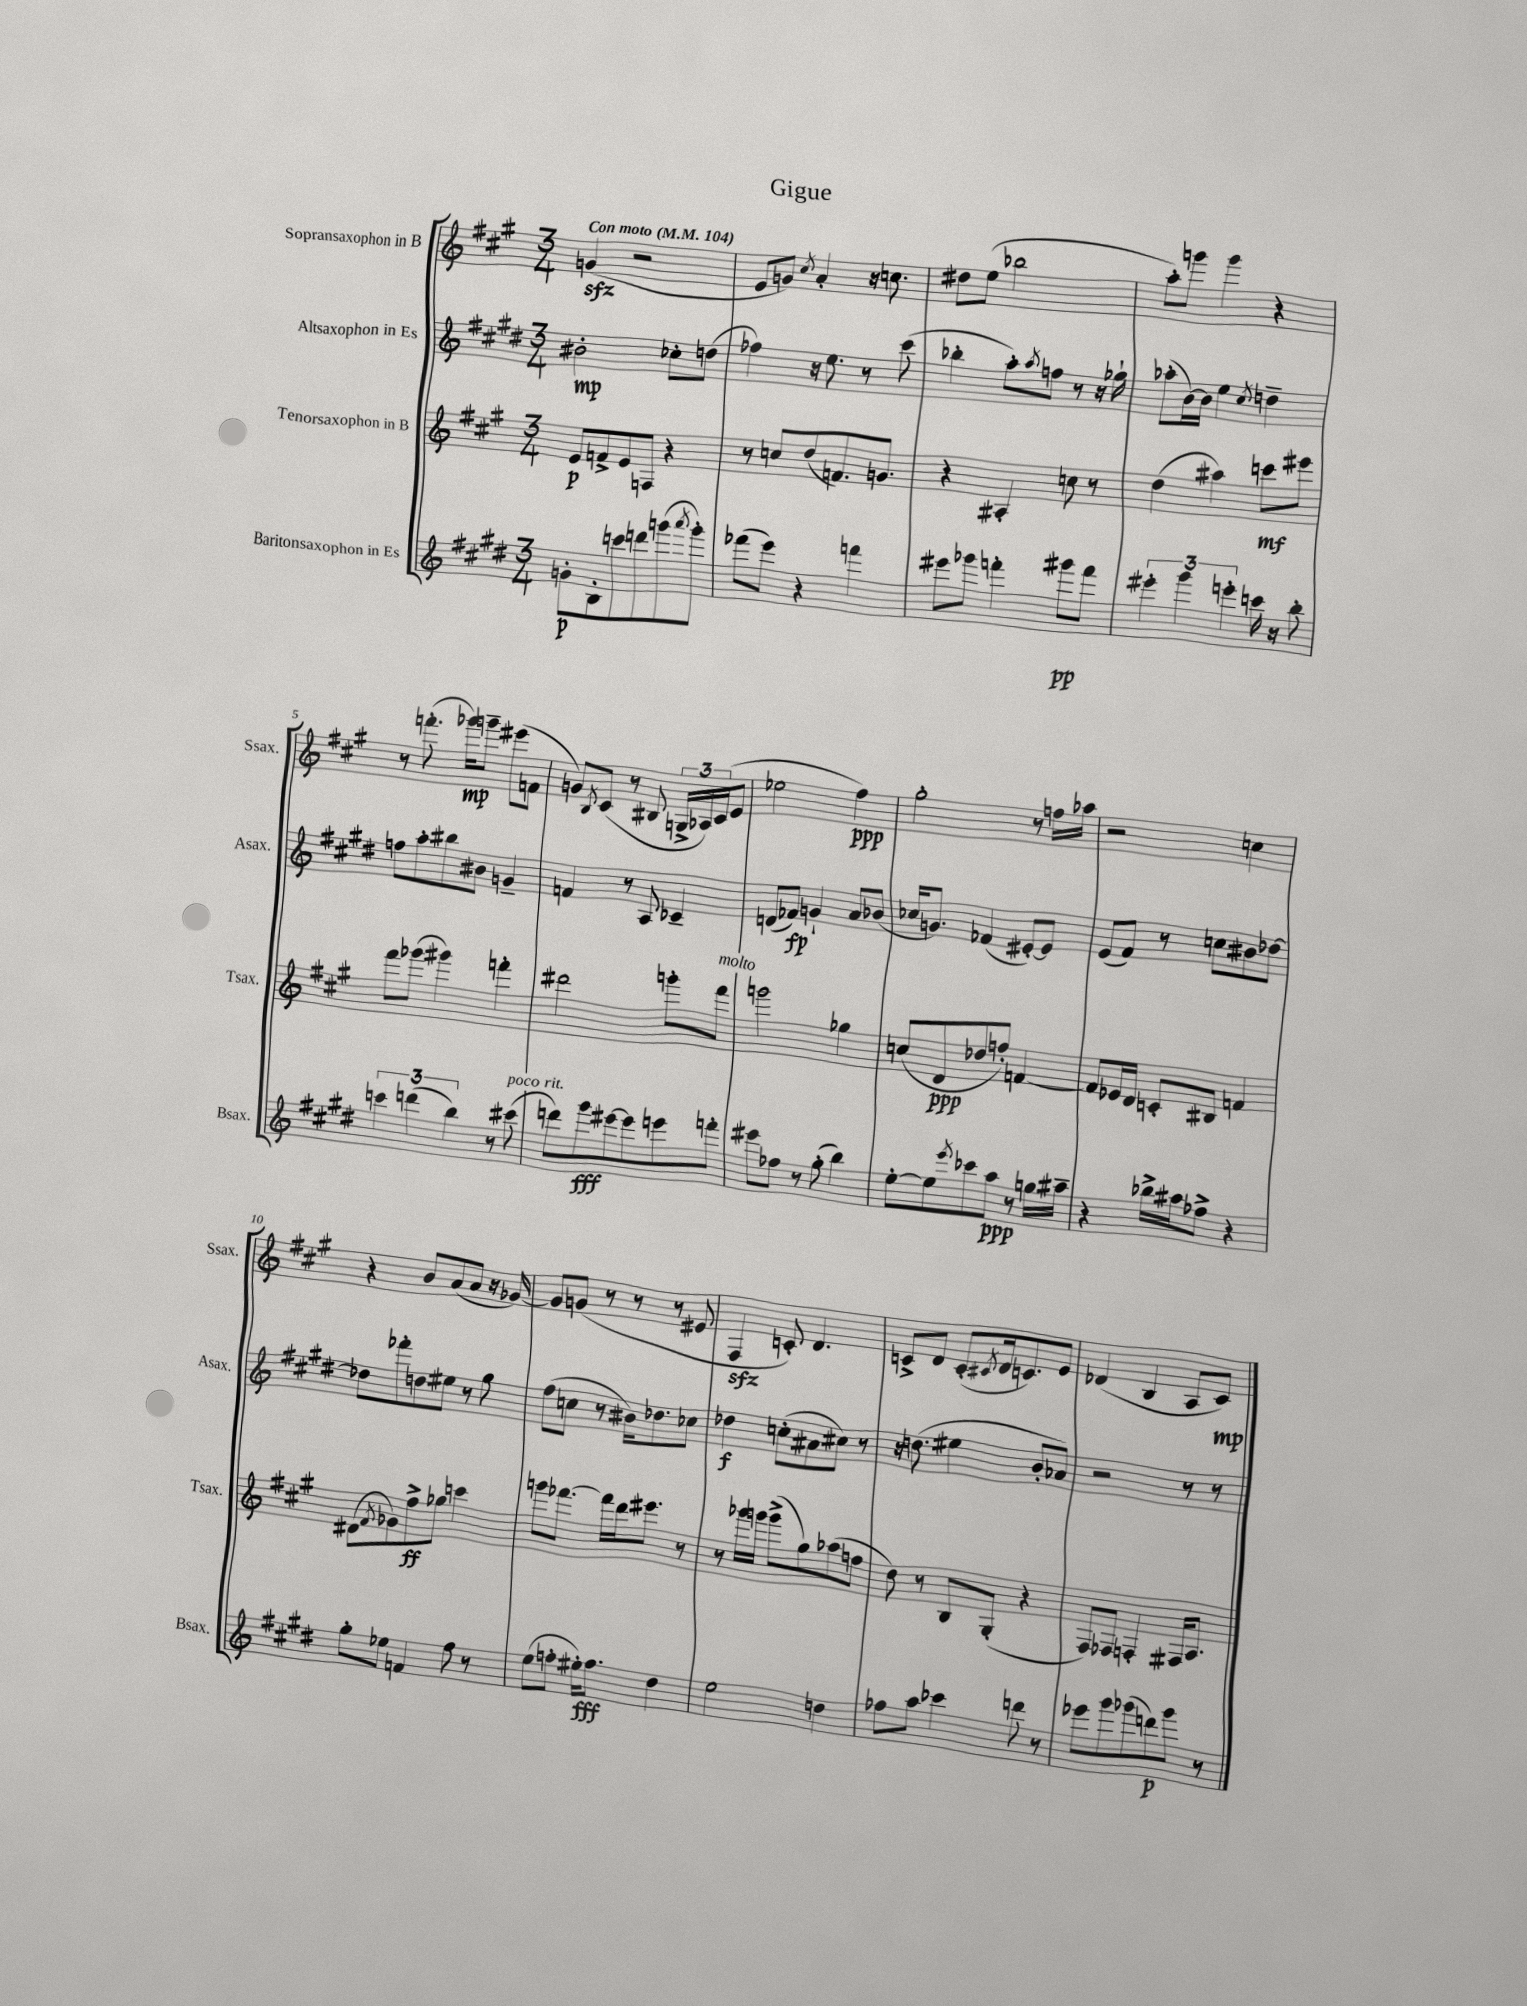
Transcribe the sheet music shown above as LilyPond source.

\header { title = "Gigue" }
<<
\new StaffGroup <<
\new Staff = "s0" \with { instrumentName = "Sopransaxophon in B" shortInstrumentName = "Ssax." } {
    \clef treble \key a \major \numericTimeSignature \time 3/4 \tempo "Con moto" 4 = 104
    g'4\sfz( r2 |
    e'8 g'8) \acciaccatura { cis''8 } a'4-. r16 c''8. |
    dis''8 e''8( bes''2 |
    a''8-.) g'''8 g'''4 r4 |
    r8 f'''8.-.( ges'''16\mp) g'''8-- eis'''8( f'8 |
    g'8) \acciaccatura { b8 } cis'8( r8 bis8 \tuplet 3/2 { g16-> aes16) cis'16( } e'8 |
    ees''2 fis''4\ppp) |
    gis''2-. r8 f''16 aes''16 |
    r2 c''4 |
    r4 b'8 a'8( a'8 r16 ges'16~) |
    ges'8 g'8( r8 r8 r8 eis'8 |
    fis4\sfz c'8-.) d'4. |
    c'8-> d'8 c'8-.( \acciaccatura { cis'8 } d'16 c'8.) e'8 |
    des'4( b4 a8 cis'8\mp) \bar "|." |
}
\new Staff = "s1" \with { instrumentName = "Altsaxophon in Es" shortInstrumentName = "Asax." } {
    \clef treble \key e \major \numericTimeSignature \time 3/4
    bis'2-.\mp ces''8-. d''8( |
    fes''4) r16 e''8. r8 cis'''8( |
    bes''4-. a''8-.) \acciaccatura { a''8 } f''8 r8 r16 ges''16-! |
    aes''8-.( b'16~) b'16 e''4 \acciaccatura { cis''8 } d''4-- |
    f''8 a''8-. bis''8 bis'8 g'4-- |
    f'4 r8 a8 ces'4-- |
    d'8( fes'8\fp) g'4-! a'8 bes'8( |
    ces''16 g'8.) fes'4( eis'8~-.) eis'8 |
    e'8( fis'8) r8 c''8 bis'8 des''8~ |
    des''8 fes'''8-. d''8 eis''8 r8 gis''8 |
    fis''8( c''8 r8 bis'16) des''8. ces''8 |
    des''4\f c''8-.( ais'8 cis''8) r8 |
    r16 d''8.( eis''4 b'8-. aes'8) |
    r2 r8 r8 \bar "|." |
}
\new Staff = "s2" \with { instrumentName = "Tenorsaxophon in B" shortInstrumentName = "Tsax." } {
    \clef treble \key a \major \numericTimeSignature \time 3/4
    e'8\p f'8-> e'8 f8 r4 |
    r8 c''8 d''8( f'8.) g'8. |
    r4 ais4-. c''8 r8 |
    d''4( ais''4) c'''8\mf eis'''8 |
    fis'''8 ges'''8( gis'''4) f'''4-. |
    dis'''2 g'''8-. fis'''8^\markup { \italic "molto" } |
    g'''2 ges''4 |
    c''8( d'8\ppp des''8 f''8-.) f'4~ |
    f'8 ees'16 d'16 c'8-. bis8 f'4 |
    dis'8( \acciaccatura { fis'8 } ges'8) fis''8->\ff ges''8 c'''4 |
    g'''8 fes'''8.~ fes'''16 d'''16 eis'''8. r8 |
    r8 ges'''16 g'''16 g'''8->( gis''8) aes''8( f''8 |
    d''8) r8 b8 gis8-.( r4 |
    fis8) fes8 f4-. fis16 a8. \bar "|." |
}
\new Staff = "s3" \with { instrumentName = "Baritonsaxophon in Es" shortInstrumentName = "Bsax." } {
    \clef treble \key e \major \numericTimeSignature \time 3/4
    g'8-.\p b8-. c'''8 d'''8 g'''8( \acciaccatura { a'''8 } g'''8-.) |
    fes'''8( e'''8) r4 f'''4 |
    eis'''8 ges'''8 f'''4-. gis'''8\pp f'''8 |
    \tuplet 3/2 { eis'''4-. gis'''4 e'''4-. } c'''16 r16 b''8-. |
    \tuplet 3/2 { c'''4 d'''4( b''4) } r8 cis'''8^\markup { \italic "poco rit." }( |
    d'''8) gis'''8\fff eis'''8~ eis'''8 e'''8 f'''8-. |
    eis'''8 fes''8 r8 gis''8-.( b''4) |
    e''8~-. e''8 \acciaccatura { e'''8 } ces'''8 a''8\ppp r8 g''16 ais''16-- |
    r4 bes''16-> ais''16 fes''8-> r4 |
    gis''8-. ees''8 f'4 fis''8 r8 |
    e''8( f''8-. eis''16-.\fff) f''8. dis''4 |
    e''2 d''4 |
    fes''8 a''8 ces'''4 d'''8 r8 |
    ees'''8 gis'''8 ges'''8( d'''8\p) ges'''8 r8 \bar "|." |
}
>>
>>
